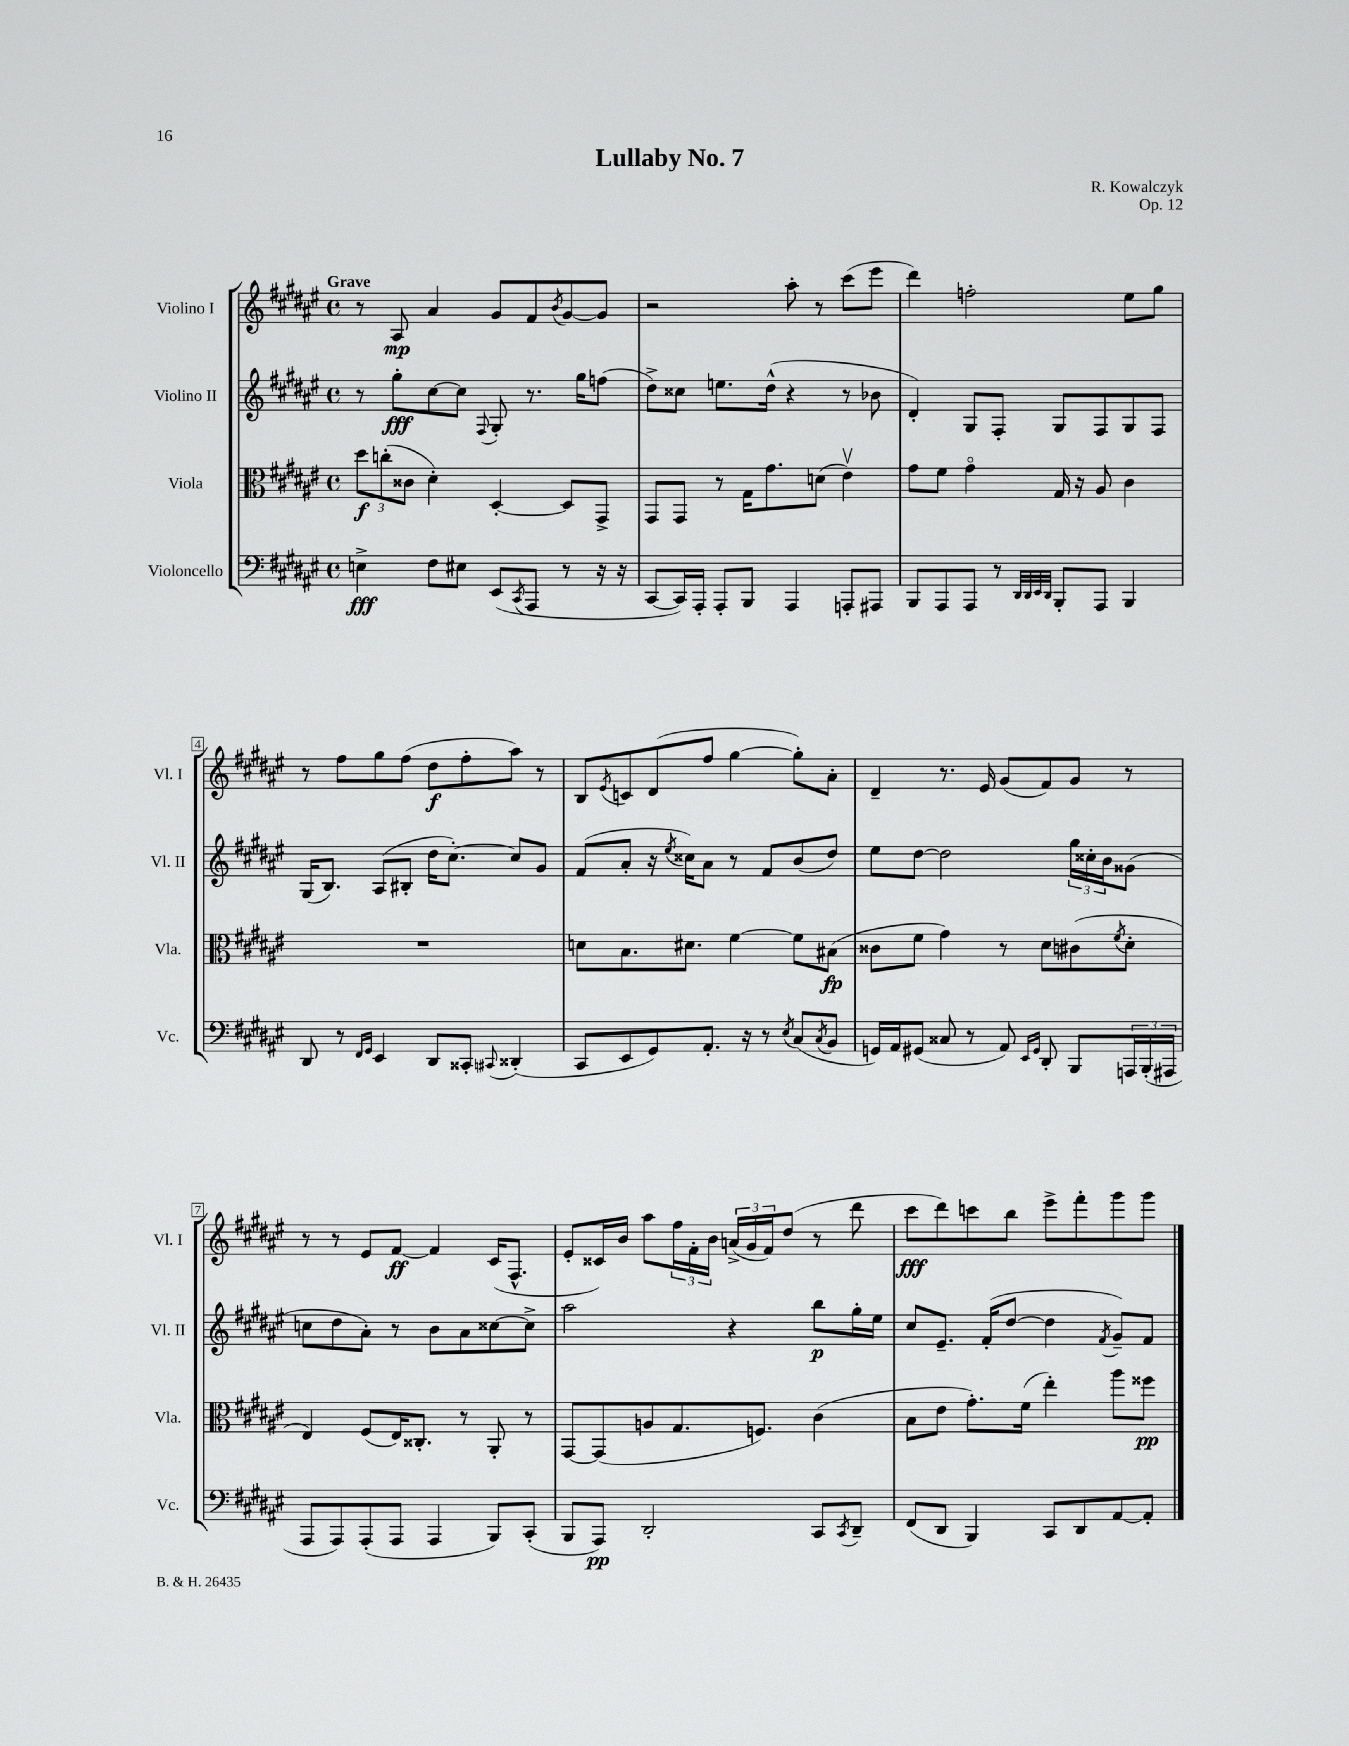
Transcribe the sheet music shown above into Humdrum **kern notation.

**kern	**dynam	**kern	**dynam	**kern	**dynam	**kern	**dynam
*part4	*part4	*part3	*part3	*part2	*part2	*part1	*part1
*staff4	*staff4	*staff3	*staff3	*staff2	*staff2	*staff1	*staff1
*I"Violoncello	*	*I"Viola	*	*I"Violino II	*	*I"Violino I	*
*I'Vc.	*	*I'Vla.	*	*I'Vl. II	*	*I'Vl. I	*
*clefF4	*	*clefC3	*	*clefG2	*	*clefG2	*
*k[f#c#g#d#a#e#]	*	*k[f#c#g#d#a#e#]	*	*k[f#c#g#d#a#e#]	*	*k[f#c#g#d#a#e#]	*
*M4/4	*	*M4/4	*	*M4/4	*	*M4/4	*
*met(c)	*	*met(c)	*	*met(c)	*	*met(c)	*
=1	=1	=1	=1	=1	=1	=1	=1
!	!	!	!	!	!	!LO:TX:a:B:t=Grave	!
4En^\	fff	12dd#\L	f	8r	.	8r	.
.	.	(12ccn'\	.	.	.	.	.
.	.	.	.	8gg#'\L	fff	8A#/	mp
.	.	12c##X\J	.	.	.	.	.
8F#\L	.	4d#'\)	.	[8cc#\	.	4a#/	.
8E#X\J	.	.	.	8cc#\J]	.	.	.
.	.	.	.	8qqF#/	.	.	.
(8EE#/L	.	[4D#'/	.	8G#'/	.	8g#/L	.
8qCC#/	.	.	.	.	.	.	.
8AAA#/J	.	.	.	8.r	.	8f#/	.
.	.	.	.	.	.	8qb/	.
8r	.	8D#/L]	.	.	.	[8g#/	.
.	.	.	.	16gg#\KL	.	.	.
16r	.	8GG#^/J	.	(8ffn\J	.	8g#/J]	.
16r	.	.	.	.	.	.	.
=2	=2	=2	=2	=2	=2	=2	=2
[8CC#/L	.	8GG#/L	.	8dd#^\L)	.	2r	.
16CC#/L])	.	8GG#/J	.	8cc##X\J	.	.	.
16AAA#'/JJ	.	.	.	.	.	.	.
8AAA#'/L	.	8r	.	8.een\L	.	.	.
8BBB/J	.	16G#\KL	.	.	.	.	.
.	.	8.g#\	.	(16dd#^^\Jk	.	.	.
4AAA#/	.	.	.	4r	.	8aa#'\	.
.	.	(8dn\J	.	.	.	8r	.
8AAAn'/L	.	4e#v\)	.	8r	.	(8ccc#\L	.
8AAA#X/J	.	.	.	8b-X\	.	8eee#\J	.
=3	=3	=3	=3	=3	=3	=3	=3
8BBB/L	.	8g#\L	.	4d#'/)	.	4ddd#\)	.
8AAA#/	.	8f#\J	.	.	.	.	.
8AAA#/J	.	4g#\	.	8G#/L	.	2ffn'\	.
8r	.	.	.	8F#'/J	.	.	.
32qqDD#/LLL	.	.	.	.	.	.	.
32qqDD#/	.	.	.	.	.	.	.
32qqEE#/	.	.	.	.	.	.	.
32qqDD#/JJJ	.	.	.	.	.	.	.
8BBB'/L	.	16G#/	.	8G#/L	.	.	.
.	.	16r	.	.	.	.	.
8AAA#/J	.	8A#/	.	8F#/	.	.	.
4BBB/	.	4c#\	.	8G#/	.	8ee#\L	.
.	.	.	.	8F#/J	.	8gg#\J	.
!!LO:LB:g=z
=4	=4	=4	=4	=4	=4	=4	=4
8DD#/	.	1r	.	(16G#/KL	.	8r	.
.	.	.	.	8.B/J)	.	.	.
8r	.	.	.	.	.	8ff#\L	.
16qqFF#/LL	.	.	.	.	.	.	.
16qqGG#/JJ	.	.	.	.	.	.	.
4EE#/	.	.	.	(8A#/L	.	8gg#\	.
.	.	.	.	8B#X'/J	.	(8ff#\J	.
8DD#/L	.	.	.	16dd#\KL	.	8dd#\L	f
.	.	.	.	[8.cc#'\J)	.	.	.
8CC##X'/J	.	.	.	.	.	8ff#'\	.
8qqCC#X/	.	.	.	.	.	.	.
(4DD##X'/	.	.	.	8cc#/L]	.	8aa#\J)	.
.	.	.	.	8g#/J	.	8r	.
=5	=5	=5	=5	=5	=5	=5	=5
8CC#/L	.	8dn\L	.	(8f#/L	.	8B/L	.
.	.	.	.	.	.	8qe#/	.
8EE#/	.	8.B\	.	8a#'/J	.	8cn/	.
8GG#/)	.	.	.	16r	.	(8d#/	.
.	.	.	.	8qee#/	.	.	.
.	.	8.d#X\J	.	16cc##X\KL)	.	.	.
8.AA#'/J	.	.	.	8a#\J	.	8ff#/J	.
.	.	[4f#\	.	8r	.	[4gg#\	.
16r	.	.	.	.	.	.	.
8r	.	.	.	8f#/L	.	.	.
8qE#/	.	.	.	.	.	.	.
(8C#/L	.	8f#\L]	.	(8b/	.	8gg#'\L])	.
8qC#/	.	.	.	.	.	.	.
8BB/J	.	(8B#X\J	fp	8dd#/J)	.	8a#'\J	.
=6	=6	=6	=6	=6	=6	=6	=6
16GGn/LL)	.	8c##X\L	.	8ee#\L	.	4d#~/	.
16AA#/J	.	.	.	.	.	.	.
(8GG#X/J	.	8f#\J	.	[8dd#\J	.	.	.
8C##X/	.	4g#\)	.	2dd#\]	.	8.r	.
8r	.	.	.	.	.	.	.
.	.	.	.	.	.	16e#/	.
8AA#/)	.	8r	.	.	.	(8g#/L	.
16qqEE#/LL	.	.	.	.	.	.	.
16qqGG#/JJ	.	.	.	.	.	.	.
8DD#'/	.	8d#\L	.	.	.	8f#/)	.
8BBB/L	.	(8c#X\	.	24gg#\LL	.	8g#/J	.
.	.	.	.	24cc##X'\	.	.	.
.	.	.	.	24b\J	.	.	.
.	.	8qf#/	.	.	.	.	.
24AAAn/L	.	8d#'\J	.	(8g##X\J	.	8r	.
(24BBB'/	.	.	.	.	.	.	.
24AAA#X/JJ	.	.	.	.	.	.	.
!!LO:LB:g=z
=7	=7	=7	=7	=7	=7	=7	=7
8AAA#/L	.	4E#/)	.	8ccn\L	.	8r	.
8AAA#/)	.	.	.	8dd#\	.	8r	.
(8AAA#'/	.	(8F#/L	.	8a#'\J)	.	8e#/L	.
8AAA#/J	.	16E#/K)	.	8r	.	[8f#/J	ff
.	.	8.C##X'/J	.	.	.	.	.
4AAA#/	.	.	.	8b\L	.	4f#/]	.
.	.	8r	.	8a#\	.	.	.
8BBB/L)	.	8AA#'/	.	[8cc##X\	.	(16c#/KL	.
.	.	.	.	.	.	8.F#^^/J	.
(8CC#'/J	.	8r	.	8cc##^\J]	.	.	.
=8	=8	=8	=8	=8	=8	=8	=8
8BBB/L	.	[8GG#/L	.	2aa#\	.	8e#'/L	.
8AAA#/J)	pp	(8GG#/]	.	.	.	16c##X/L)	.
.	.	.	.	.	.	16b/JJ	.
2DD#'/	.	8An/	.	.	.	8aa#\L	.
.	.	8.G#/	.	.	.	24ff#\L	.
.	.	.	.	.	.	24f#'\	.
.	.	.	.	.	.	24b\JJ	.
.	.	.	.	4r	.	(24an^/LL	.
.	.	.	.	.	.	24g#/	.
.	.	8.Fn/J)	.	.	.	.	.
.	.	.	.	.	.	24f#/J)	.
.	.	.	.	.	.	(8dd#/J	.
8CC#/L	.	(4c#\	.	8bb\L	p	8r	.
8qCC#/	.	.	.	.	.	.	.
8DD#~/J	.	.	.	16gg#'\L	.	8ddd#\	.
.	.	.	.	16ee#\JJ	.	.	.
=9	=9	=9	=9	=9	=9	=9	=9
(8FF#/L	.	8B\L	.	8cc#/L	.	8ccc#\L	fff
8DD#/J	.	8e#\J	.	8.e#~/J	.	8ddd#\)	.
4BBB/)	.	8.g#'\L)	.	.	.	8cccn\	.
.	.	.	.	(16f#'/KL	.	.	.
.	.	.	.	[8dd#/J	.	8bb\J	.
.	.	(16f#\Jk	.	.	.	.	.
8CC#/L	.	4ee#'\)	.	4dd#\]	.	8eee#^\L	.
8DD#/	.	.	.	.	.	8fff#'\	.
.	.	.	.	8qf#/	.	.	.
[8AA#/	.	8aa#\L	.	8g#~/L)	.	8ggg#\	.
8AA#'/J]	.	8ff##X\J	pp	8f#/J	.	8ggg#\J	.
==	==	==	==	==	==	==	==
*-	*-	*-	*-	*-	*-	*-	*-
